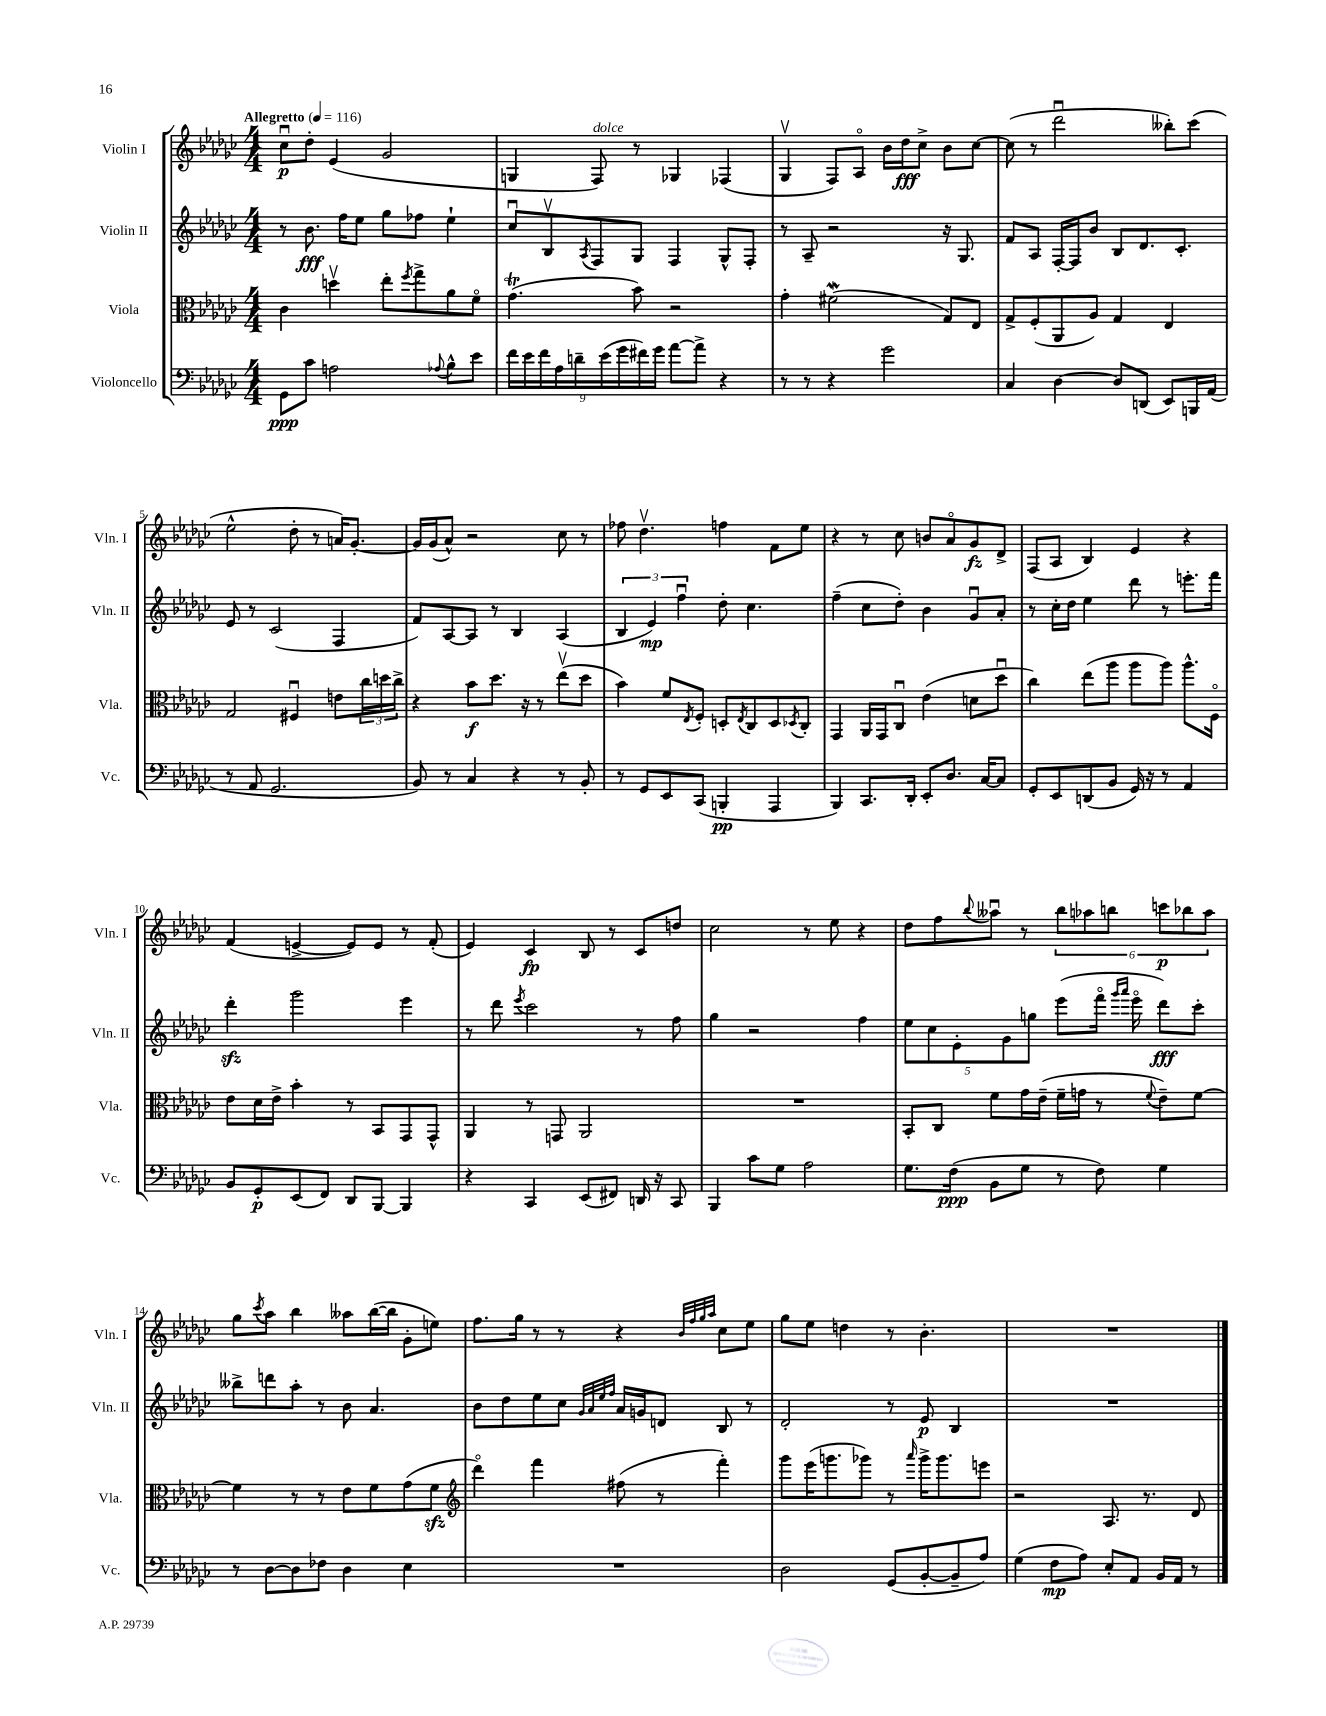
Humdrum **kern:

**kern	**kern	**kern	**kern
*staff4	*staff3	*staff2	*staff1
*clefF4	*clefC3	*clefG2	*clefG2
*k[b-e-a-d-g-c-]	*k[b-e-a-d-g-c-]	*k[b-e-a-d-g-c-]	*k[b-e-a-d-g-c-]
*M4/4	*M4/4	*M4/4	*M4/4
*MM116	*MM116	*MM116	*MM116
8GG-\L	4c-\	8r	8cc-u\L
8c-\J	.	8.b-\	8dd-'\J
2A\	4ddv\	.	(4e-/
.	.	16ff\LK	.
.	.	8ee-\J	.
.	8ee-'\L	8gg-\L	2g-/
.	8qff/	.	.
.	8gg-^\	8ff-\J	.
8qqA-/	.	.	.
8B-^^\L	8a-\	4ee-`\	.
8e-\J	8fo\J	.	.
=	=	=	=
18f\LL	(4.g-\	8cc-u/L	4G/
18e-\	.	.	.
18f\	.	.	.
.	.	8B-v/	.
18A-\	.	.	.
18d~\	.	.	.
.	.	8qA-/	.
.	.	8F/	8F/)
(18e-\	.	.	.
18g-\	.	.	.
.	8b-\)	8G-/J	8r
18f#\)	.	.	.
18g-\JJ	.	.	.
[8a-\L	2r	4F/	4G-/
8a-^\]J	.	.	.
4r	.	8G-^^/L	(4F-/
.	.	8F'/J	.
=	=	=	=
8r	4g-'\	8r	4G-v/
8r	.	8A-~/	.
4r	(2f#\	2r	8F/L)
.	.	.	8A-o/J
2g-\	.	.	16b-\LL
.	.	.	16dd-\J
.	.	.	8cc-^\J
.	8G-/L)	16r	8b-\L
.	.	8.G-/	.
.	8E-/J	.	[8cc-\J
=	=	=	=
4C-/	8G-^/L	8f/L	(8cc-\]
.	(8F'/	8A-/J	8r
[4D-\	8AA-/	[16F'/LL	2ddd-u\
.	.	16F/]J	.
.	8A-/J)	8b-/J	.
8D-/]L	4G-/	8B-/L	.
(8DD/J	.	8.d-/	.
8EE-/L)	4E-/	.	8bb--'\L)
.	.	8.c-'/J	.
16BBB/L	.	.	(8ccc-\J
(16AA-/JJ	.	.	.
=	=	=	=
8r	2G-/	8e-/	2ee-^^\
8AA-/	.	8r	.
2.GG-/	.	(2c-/	.
.	4F#u/	.	8dd-'\
.	.	.	8r
.	8e\L	4F/	16a/LK)
.	.	.	[8.g-'/J
.	24cc-\L	.	.
.	24dd\	.	.
.	24cc-^\JJ	.	.
=	=	=	=
8BB-/)	4r	8f/L)	16g-/]LL
.	.	.	(16g-/J
8r	.	[8A-/	8a-^^/J)
4C-/	8b-\L	8A-/]J	2r
.	8.dd-\J	8r	.
4r	.	4B-/	.
.	16r	.	.
.	8r	.	.
8r	(8ee-v\L	(4A-/	8cc-\
8BB-'/	8dd-\J	.	8r
=	=	=	=
8r	4b-\)	6B-/	8ff-\
8GG-/L	.	.	4.dd-v\
.	.	6e-/)	.
8EE-/	8f/L	.	.
.	.	6ffu\	.
.	8qE-/	.	.
(8CC-/J	8F'/J	.	.
4BBB'/	8D'/L	8dd-'\	4ff\
.	8qE-/	.	.
.	8C-/	4.cc-\	.
4AAA-/	8D/	.	8f\L
.	8qD-/	.	.
.	8C-'/J	.	8ee-\J
=	=	=	=
4BBB-/)	4GG-/	(4ff~\	4r
8.CC-/L	16AA-/LL	8cc-\L	8r
.	16GG-/J	.	.
.	8C-u/J	8dd-'\J)	8cc-\
16DD-'/Jk	.	.	.
8EE-'/L	(4e-\	4b-\	8b/L
8.D-/J	.	.	8a-o/
.	8d\L	8g-u/L	8g-/
[16C-/LK	.	.	.
8C-/]J	8dd-u\J	8a-'/J	8d-^/J
=	=	=	=
8GG-'/L	4cc-\)	8r	(8F/L
8EE-/	.	16cc-'\LL	8A-/J
.	.	16dd-\JJ	.
(8DD/	(8ee-\L	4ee-\	4B-/)
8BB-/J	8aa-\J	.	.
16GG-/)	8aa-\L	8ddd-\	4e-/
16r	.	.	.
8r	8aa-\J)	8r	.
4AA-/	8.aa-^^\L	8.eee'\L	4r
.	16Fo\Jk	16fff\Jk	.
=	=	=	=
8BB-/L	8e-\L	4ddd-'\	(4f/
8GG-'/	16d-\L	.	.
.	16e-^\JJ	.	.
(8EE-/	4b-'\	2ggg-\	[4e^/
8FF/J)	.	.	.
8DD-/L	8r	.	8e/]L)
[8BBB-/J	8BB-/L	.	8e/J
4BBB-/]	8GG-/	4eee-\	8r
.	8GG-^^/J	.	(8f'/
=	=	=	=
4r	4AA-/	8r	4e-/)
.	.	8ddd-\	.
.	.	8qeee-/	.
4CC-/	8r	2ccc-\	4c-/
.	8GG/	.	.
(8EE-/L	2AA-/	.	8B-/
8FF#/J)	.	.	8r
16DD/	.	8r	8c-/L
16r	.	.	.
8CC-/	.	8ff\	8dd/J
=	=	=	=
4BBB-/	1r	4gg-\	2cc-\
8c-\L	.	2r	.
8G-\J	.	.	.
2A-\	.	.	8r
.	.	.	8ee-\
.	.	4ff\	4r
=	=	=	=
8.G-\L	8BB-'/L	10ee-\L	8dd-\L
.	.	10cc-\	.
.	8C-/J	.	8ff\
(16F\Jk	.	.	.
.	.	10e-'\	.
.	.	.	8qqbb-/
8BB-\L	8f\L	.	8aa--u\J
.	.	10g-\	.
8G-\J	16g-\L	.	8r
.	.	10gg\J	.
.	(16e-~\JJ	.	.
8r	16f~\LL	(8eee-\L	12bb-\L
.	16g\JJ	.	.
.	.	.	12aa-\
8F\)	8r	16fffo\Jk	.
.	.	.	12bb\J
.	.	16qqggg-/LL	.
.	.	16qqaaa-/JJ	.
.	.	16eee-o\	.
.	8qqf/	.	.
4G-\	8e-~\L)	8ddd-\L)	12ccc\L
.	.	.	12bb-\
.	[8f\J	8ccc-'\J	.
.	.	.	12aa-\J
=	=	=	=
8r	4f\]	8bb--^\L	8gg-\L
.	.	.	8qccc-/
[8D-\L	.	8ddd\	8aa-\J
8D-\]	8r	8aa-'\J	4bb-\
8F-\J	8r	8r	.
4D-\	8e-\L	8b-\	8aa--\L
.	8f\	4.a-/	([16bb-\L
.	.	.	16bb-\]JJ
4E-\	(8g-\	.	8g-'\L
.	8f\J	.	8ee\J)
=	=	=	=
*	*clefG2	*	*
1r	4ddd-o\)	8b-\L	8.ff\L
.	.	8dd-\	.
.	.	.	16gg-\Jk
.	4fff\	8ee-\	8r
.	.	8cc-\J	8r
.	.	32qqg-/LLL	.
.	.	32qqa-/	.
.	.	32qqee-/	.
.	.	32qqff/JJJ	.
.	(8ff#\	16a-/LL	4r
.	.	16g/J	.
.	8r	8d/J	.
.	.	.	32qqb-/LLL
.	.	.	32qqff/
.	.	.	32qqgg-/
.	.	.	32qqaa-/JJJ
.	4fff'\)	8B-/	8cc-\L
.	.	8r	8ee-\J
=	=	=	=
2D-\	8ggg-\L	2d-'/	8gg-\L
.	(16eee-\K	.	8ee-\J
.	8.ggg\	.	.
.	.	.	4dd\
.	8ggg-\J)	.	.
(8GG-/L	8r	8r	8r
.	16qqaaa-/	.	.
[8BB-'/	16ggg-^\LK	8e-/	4.b-'\
.	8.ggg-\	.	.
8BB-~/]	.	4B-/	.
8A-/J)	8eee\J	.	.
=	=	=	=
(4G-\	2r	1r	1r
8F\L	.	.	.
8A-\J)	.	.	.
8E-'/L	8.A-/	.	.
8AA-/J	.	.	.
.	8.r	.	.
16BB-/LL	.	.	.
16AA-/JJ	.	.	.
8r	8d-/	.	.
==	==	==	==
*-	*-	*-	*-
